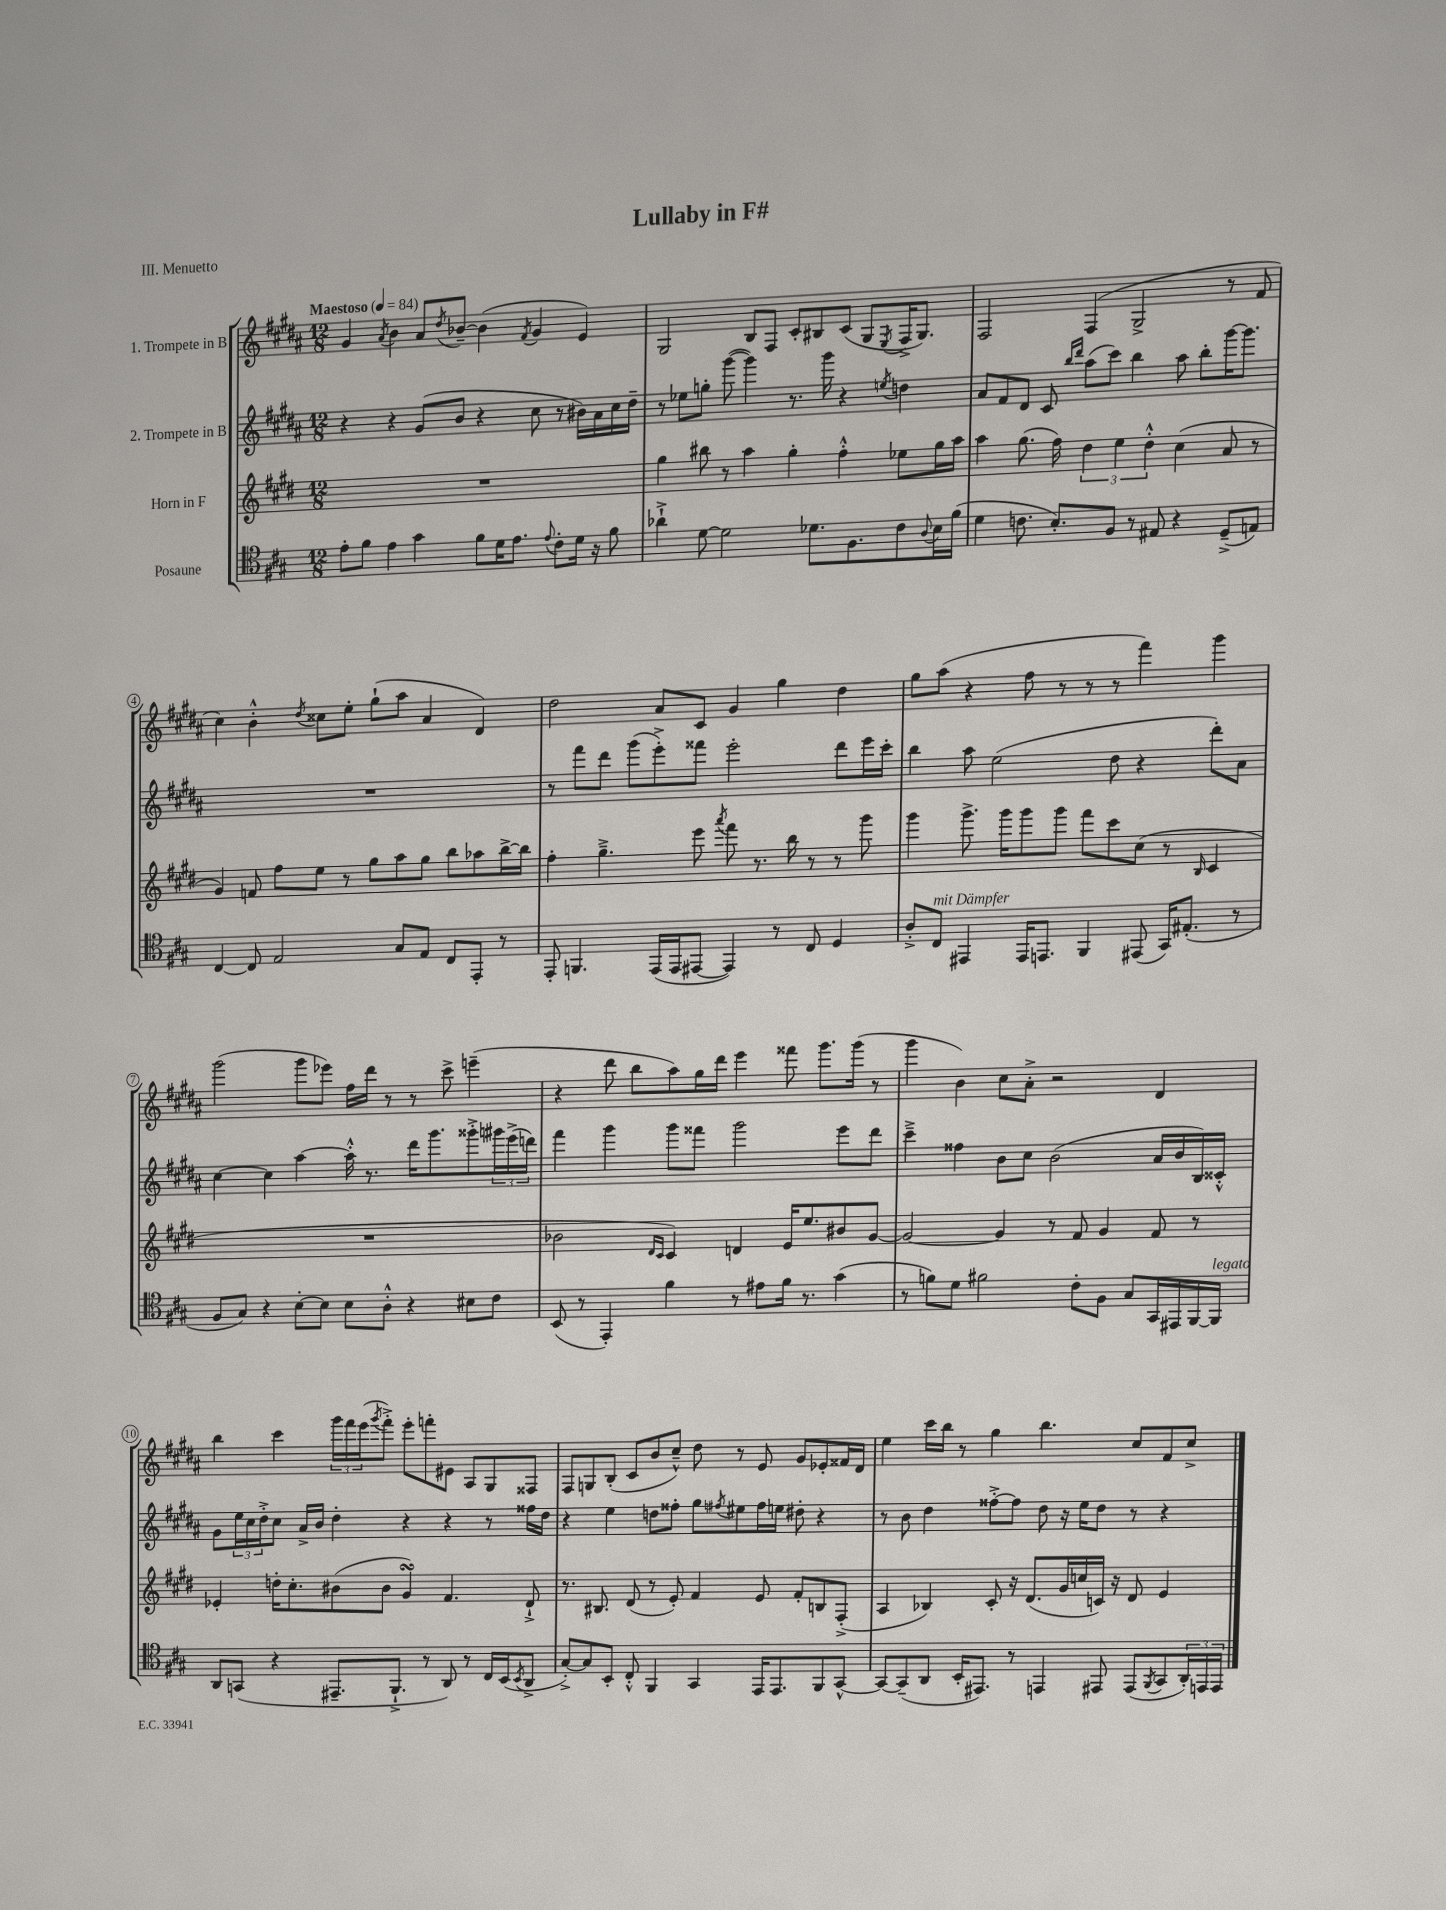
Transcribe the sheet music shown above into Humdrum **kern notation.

**kern	**kern	**kern	**kern
*staff4	*staff3	*staff2	*staff1
*clefC4	*clefG2	*clefG2	*clefG2
*k[f#c#g#]	*k[f#c#g#d#]	*k[f#c#g#d#a#]	*k[f#c#g#d#a#]
*M12/8	*M12/8	*M12/8	*M12/8
*MM84	*MM84	*MM84	*MM84
8e'	1.r	4r	4g#
8f#	.	.	.
.	.	.	8qa#
4e	.	4r	4b
4g#	.	(8g#	8a#
.	.	.	8qdd#
.	.	8b	[8b-~
8f#	.	4r	(4b-]
16d	.	.	.
8.e	.	.	.
.	.	.	8qf#
.	.	8cc#	4g#
8qqe	.	.	.
8c#'	.	8r	.
16d	.	16b#)	4e)
16r	.	16a#	.
8f#	.	16cc#	.
.	.	16dd#~	.
=	=	=	=
4a-`^	4gg#	8r	2G#
.	.	8ee-	.
[8d	8bb#	8gg'	.
2d]	8r	([8ggg#	.
.	4aa	4ggg#])	8B
.	.	.	8F#
.	4gg#'	8.r	8c#'
8.d-	.	.	8B#
.	.	16ggg#	.
.	4ff#'^^	4r	(8c#
8.F#	.	.	.
.	.	.	8G#
.	.	8qee	8qE
8c#	8ee-	4dd	16F#^
.	.	.	8.G#)
8qqA	.	.	.
16B	16gg#	.	.
(16f#	16aa	.	.
=	=	=	=
4d	4aa	8a#	2F#
.	.	8f#	.
8.c	(8.gg#	8d#	.
.	.	8c#	.
8.B')	16ff#)	.	.
.	.	16qqbb	.
.	.	16qqddd#	.
.	6dd#	(8aa#	(4F#
8F#	.	8ccc#)	.
.	6ee	.	.
8r	.	4bb	2G#^
.	6dd#'^^	.	.
8E#	.	.	.
4r	(4cc#	8aa#	.
.	.	8bb'	.
(8D~^	8a	[16ggg#	8r
.	.	8.ggg#]	.
8E)	8r	.	8f#
=	=	=	=
[4C#	4g#)	1.r	4cc#)
8C#]	8f	.	4b'^^
2E	8ff#	.	.
.	.	.	8qdd#
.	8ee	.	8cc##
.	8r	.	8ee'
.	8gg#	.	(8gg#`
8G#	8aa	.	8aa#
8E	8gg#	.	4a#
8C#	8bb	.	.
8EE'	8aa-	.	4d#)
8r	[16bb^	.	.
.	16bb]	.	.
=	=	=	=
8EE'	4ff#'	8r	2dd#
4.FF	.	8fff#	.
.	4.gg#~^	8ddd#	.
.	.	(8ggg#	.
(16EE	.	8eee'^)	8a#
16EE	.	.	.
[8EE#	8eee	8fff##	8c#
.	8qaaa	.	.
4EE#])	8fff#	2eee'	4g#
.	8.r	.	.
8r	.	.	4gg#
.	16bb	.	.
8C#	8r	.	.
4D	8r	8ddd#	4dd#
.	8ggg#	16eee	.
.	.	16ccc#'	.
=	=	=	=
8A'^	4ggg#	4bb	8gg#
8C#	.	.	(8aa#
4EE#	8.ggg#^	8aa#	4r
.	.	(2ee	.
.	16ggg#	.	.
16EE#	8ggg#	.	8ff#
8.EE	.	.	.
.	8ggg#	.	8r
4FF#	8fff#	.	8r
.	8ccc#	8dd#	8r
(8EE#	(8cc#	4r	4fff#)
16GG#)	8r	.	.
(8.E#'	.	.	.
.	16qqB	.	.
.	4c#	8ddd#')	4ggg#
8r	.	8a#	.
=	=	=	=
8F#	1.r	[4cc#	(2ggg#
8G#)	.	.	.
4r	.	4cc#]	.
[8B'	.	[4aa#	8ggg#
8B]	.	.	8eee-)
8B	.	16aa#'^^]	16ff#
.	.	8.r	16ddd#
8A'^^	.	.	8r
4r	.	16ddd#	8r
.	.	8.ggg#	.
.	.	.	8ccc#^
8B#	.	8ggg##'^	(4eee~
8c#	.	24ggg#	.
.	.	(24eee^	.
.	.	24ddd)	.
=	=	=	=
(8BB	2b-	4fff#	4r
8r	.	.	.
4EE')	.	4ggg#	8ddd#
.	.	.	8bb
.	16qqd#	.	.
.	16qqc#	.	.
4f#	4c#)	8ggg#	8aa#)
.	.	8fff##	16gg#
.	.	.	16ddd#
8r	4d	2ggg#	4eee
8e#	.	.	.
16f#	16e	.	8fff##
8.r	8.ee	.	.
.	.	.	8.ggg#
(4g#	8b#	8eee	.
.	.	.	(16ggg#
.	[8g#	8ddd#	8r
=	=	=	=
8r	2g#_	4ccc#~^	4ggg#
8f)	.	.	.
8d	.	4ff##	4b)
2f#	.	.	.
.	4g#]	8b	8cc#
.	.	8cc#	8a#'^
.	8r	(2b	2r
8c#'	8f#	.	.
8F#	4g#	.	.
8G#	.	.	.
16GG#	8f#	16a#	4d#
16EE#	.	16b	.
[16FF#	8r	16B)	.
16FF#]	.	16c##'^^	.
=	=	=	=
8AA	4e-'	8g#	4bb
(8GG	.	24ee	.
.	.	24cc#	.
.	.	24dd#'^	.
4r	16dd'	8cc#	4ccc#
.	8.cc#'	.	.
.	.	16a#^	.
.	.	16b	.
8.EE#~	(8b#	4dd#'	24ggg#
.	.	.	24fff#
.	.	.	(24eee
.	.	.	8qggg#
.	8b#	.	8fff#'^)
8.FF#`^	.	.	.
.	4g#)	4r	8eee'
8r	.	.	8fff'
8AA)	4.f#	4r	8e#
8r	.	.	8A#
16C#	.	8r	8G#
(16BB	.	.	.
8qBB	.	.	.
8AA^	8d#`^	16ff##	8F##
.	.	16dd#	.
=	=	=	=
[8G#'^)	8.r	4r	8F#
8G#]	.	.	8G
.	8.B#	.	.
8BB'	.	4ee	(8B'
8C#'^^	(8d#	.	8c#
4FF#	8r	8dd	8b
.	8e')	8ff##'	8cc#~^^)
4GG#	4f#	8gg#	8dd#
.	.	8qff#	.
.	.	8ee#	8r
16EE	8e	16ff#	8e
8.EE	.	16ee	.
.	8f#'	8dd#'	8g#
8FF#	8B	4r	8e-'
[8GG#^^	(8F#'^	.	16f##
.	.	.	16d#
=	=	=	=
8GG#_	4A	8r	4ee
(8GG#~]	.	8b	.
8AA	4B-)	4dd#	16ccc#
.	.	.	16bb
16BB'	.	.	8r
8.EE#)	.	.	.
.	8c#'	[8ff##'^	4gg#
8r	16r	8ff##]	.
.	(8.d#	.	.
4EE	.	8dd#	4.bb
.	16g#	16r	.
.	16cc	16ee	.
8EE#	16c)	8dd#	.
.	16r	.	.
(8EE#	8d#	8r	8cc#
8qFF#	.	.	.
8GG#	4e	4r	8f#
24AA')	.	.	8cc#^
24EE	.	.	.
24EE	.	.	.
==	==	==	==
*-	*-	*-	*-
